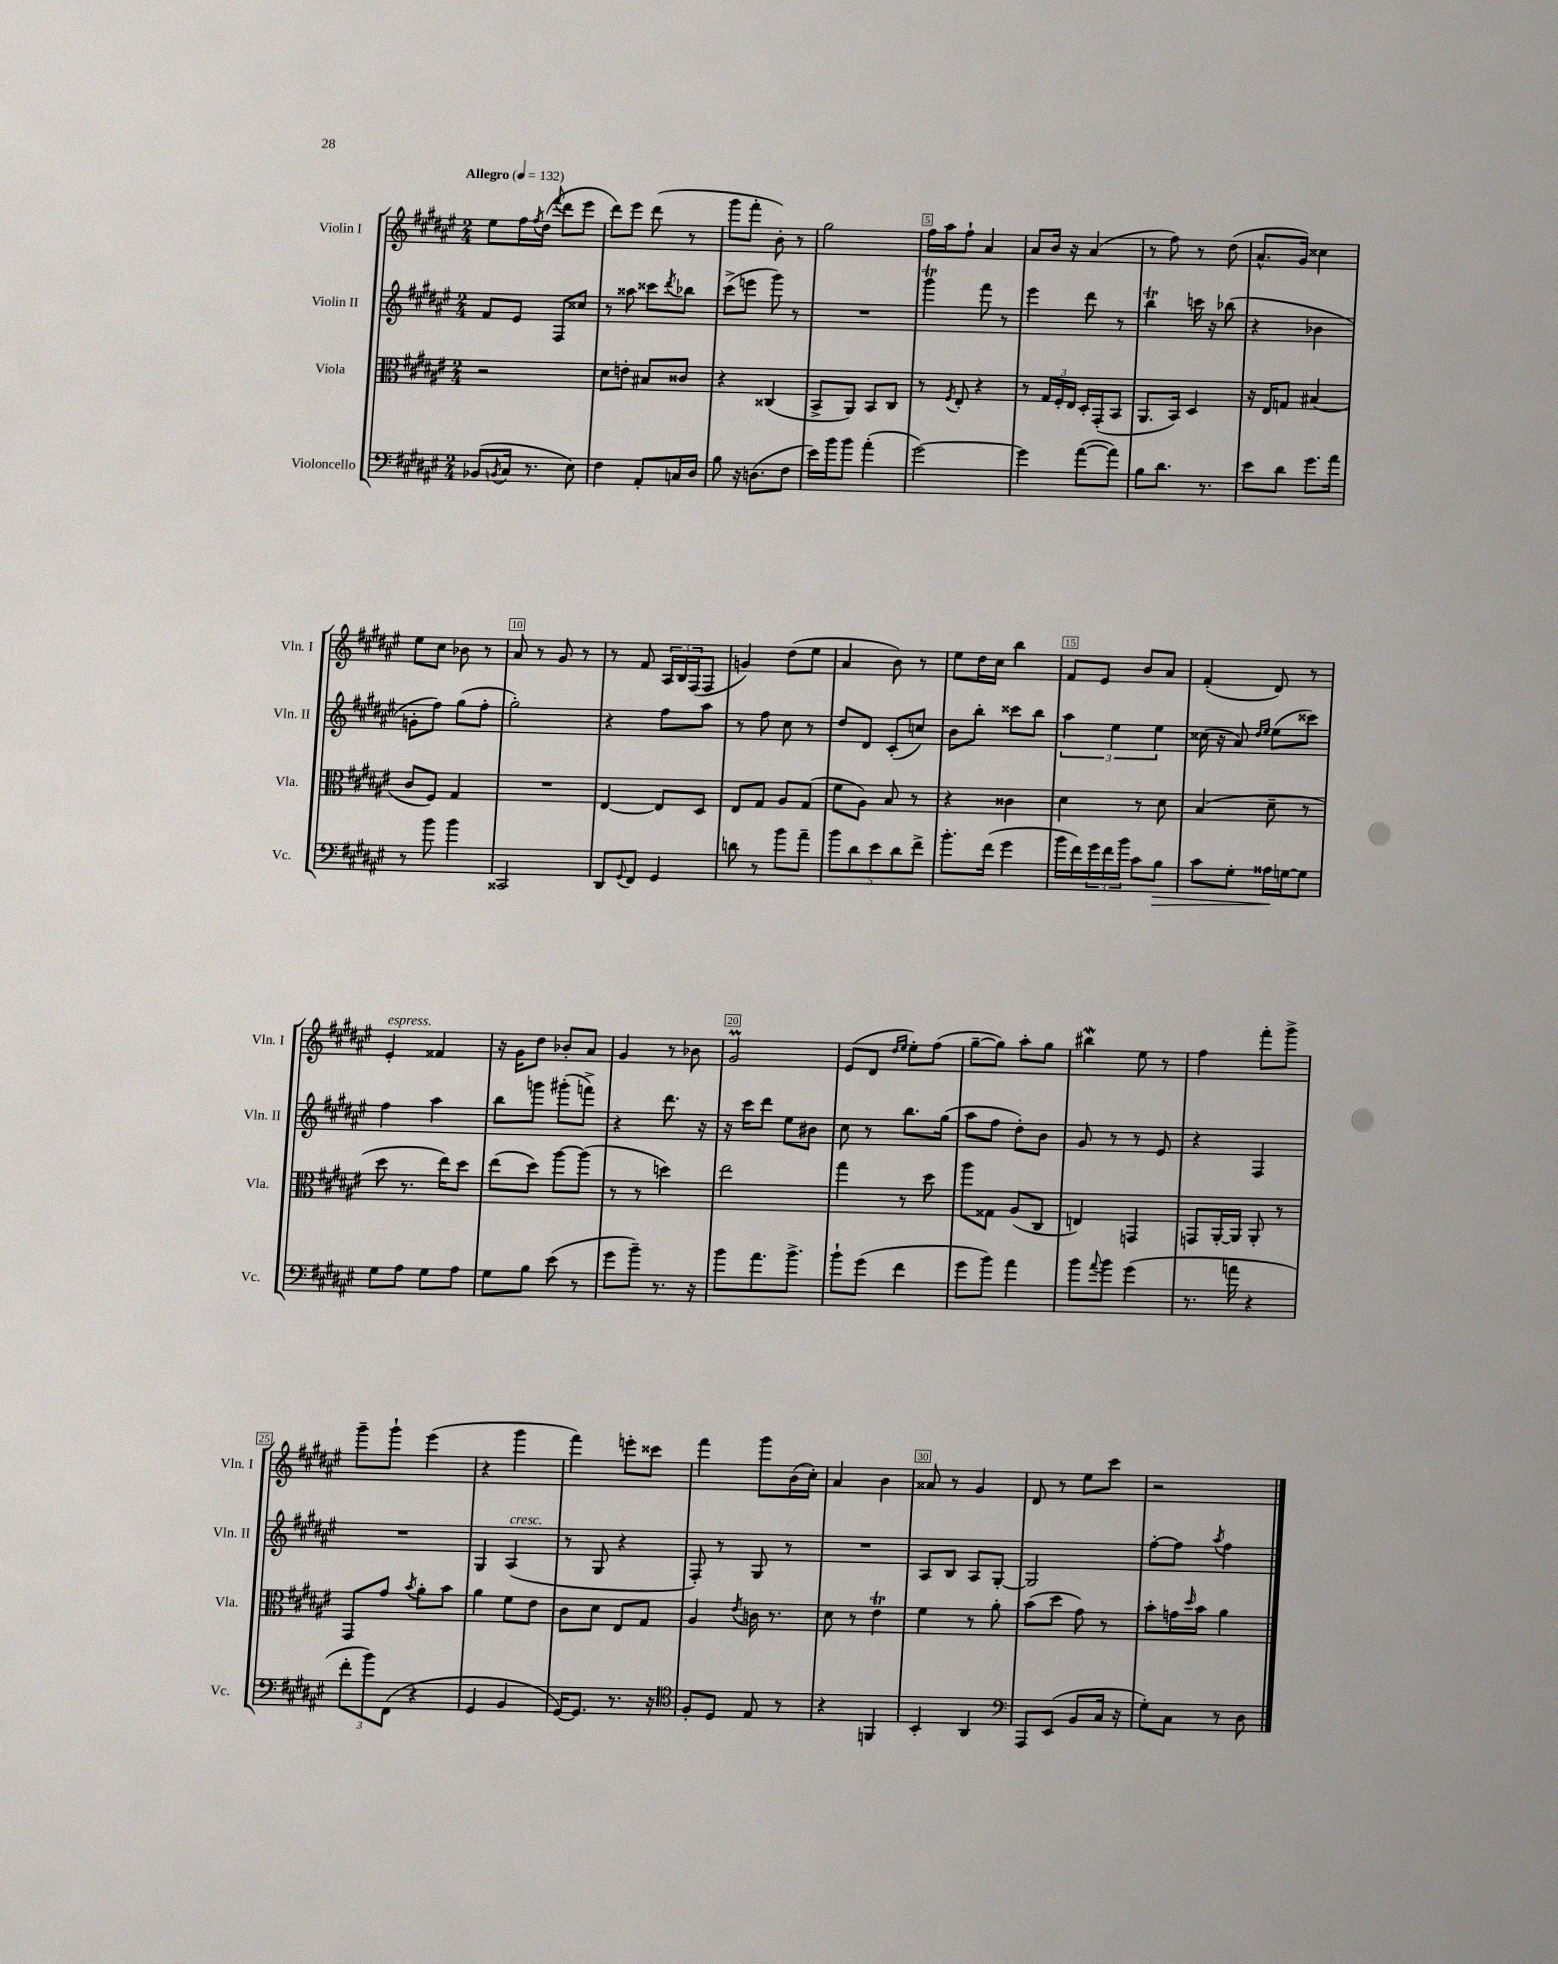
<<
\new StaffGroup <<
\new Staff = "s0" \with { instrumentName = "Violin I" shortInstrumentName = "Vln. I" } {
    \clef treble \key fis \major \numericTimeSignature \time 2/4 \tempo "Allegro" 4 = 132
    eis''8 fis''16 \acciaccatura { fis''8 } dis''16( \appoggiatura { fis'''8 } dis'''8 eis'''8 |
    dis'''8) eis'''8 dis'''8( r8 |
    gis'''8 fis'''8-. b'8-.) r8 |
    gis''2 |
    fis''16 ais''16 fis''8-! ais'4 |
    ais'8 b'16 r16 ais'4( |
    r8 fis''8) r8 dis''8( |
    ais'8.-^ gis'16) cisis''4 |
    eis''8 cis''8 bes'8 r8 |
    ais'8 r8 gis'8 r8 |
    r8 fis'8 \tuplet 3/2 { ais16 b16 fis16( } fis8 |
    g'4) dis''8( eis''8 |
    ais'4 b'8) r8 |
    eis''8 dis''16 cis''16 b''4 |
    fis'8 eis'8 b'8 ais'8 |
    fis'4-.( dis'8) r8 |
    eis'4-.^\markup { \italic "espress." } fisis'4 |
    r16 gis'16 dis''8 bes'8-. ais'8 |
    gis'4 r8 bes'8 |
    gis'2\prall |
    eis'8( dis'8 \grace { dis''16 eis''16 } eis''8-.) fis''8( |
    gis''8~-- gis''8) ais''8-. gis''8 |
    bis''4\mordent eis''8 r8 |
    fis''4 fis'''8-. gis'''8-> |
    gis'''8-- gis'''8-! eis'''4( |
    r4 gis'''4 |
    fis'''4) e'''8-. cisis'''8 |
    fis'''4 gis'''8 b'16( cis''16-.) |
    ais'4 b'4 |
    aisis'8 r8 gis'4 |
    dis'8 r8 eis''8 cis'''8 |
    r2 \bar "|." |
}
\new Staff = "s1" \with { instrumentName = "Violin II" shortInstrumentName = "Vln. II" } {
    \clef treble \key fis \major \numericTimeSignature \time 2/4
    fis'8 eis'8 fis8 cisis''8 |
    r8 aisis''8 cisis'''8 \acciaccatura { dis'''8 } bes''8 |
    cis'''8->( e'''8 gis'''8) r8 |
    R2 |
    gis'''4\trill fis'''8 r8 |
    eis'''4 dis'''8 r8 |
    b''4\trill c'''16 r16 bes''8( |
    r4 bes'4 |
    g'8-. fis''8) gis''8( fis''8-. |
    gis''2-.) |
    r4 fis''8 ais''8 |
    r8 fis''8 cis''8 r8 |
    dis''8 dis'8 cis'8-.( c''8) |
    b'8 b''8-. cisis'''8 b''8 |
    \tuplet 3/2 { ais''4 eis''4 eis''4 } |
    cisis''16( r16 ais'8) \grace { dis''16 eis''16 } eis''8( cisis'''8) |
    fis''4 ais''4 |
    b''8 g'''8 gis'''8-.( f'''8->) |
    r4 dis'''8. r16 |
    r16 cis'''16 dis'''8 eis''8 bis'8 |
    cis''8 r8 b''8. gis''16( |
    ais''8 fis''8 dis''8-.) b'8 |
    gis'8 r8 r8 eis'8 |
    r4 fis4 |
    R2 |
    gis4 ais4^\markup { \italic "cresc." }( |
    r8 gis8 r4 |
    fis8-.) r8 gis8 r8 |
    R2 |
    ais8 b8 ais8 gis8~-. |
    gis2 |
    fis''8~-. fis''8 \acciaccatura { ais''8 } fis''4 \bar "|." |
}
\new Staff = "s2" \with { instrumentName = "Viola" shortInstrumentName = "Vla." } {
    \clef alto \key fis \major \numericTimeSignature \time 2/4
    r2 |
    dis'8 e'8-. bis8 cisis'8 |
    r4 cisis4( |
    b,8-> ais,8) b,8 cis8 |
    r8 \acciaccatura { fis8 } eis8-. r4 |
    r8 \tuplet 3/2 { gis16 fis16-. eis16 } dis16-. gis,16-.( b,8 |
    ais,8. b,16) dis4 |
    r16 eis16 g8 bis4( |
    cis'8 fis8) gis4 |
    R2 |
    eis4~ eis8 dis8 |
    eis8 gis8 ais8 gis8( |
    fis'8 ais8) b8 r8 |
    r4 cisis'4 |
    dis'4 r8 dis'8 |
    b4( dis'8-- r8 |
    dis''8 r8. eis''16) dis''8 |
    eis''8( dis''8) ais''8~ ais''8( |
    r8 r8 d''4) |
    eis''2 |
    gis''4 r8 dis''8 |
    ais''8 gisis8 ais8( cis8 |
    e4) g,4 |
    g,8 ais,16~-. ais,16 ais,8-. r8 |
    gis,8 gis'8 \acciaccatura { b'8 } ais'8-. b'8 |
    ais'4 fis'8 eis'8 |
    cis'8 dis'8 eis8 gis8 |
    ais4 \acciaccatura { eis'8 } c'16 r8. |
    dis'8 r8 eis'4\trill |
    fis'4 r8 ais'8-. |
    b'8( dis''8 gis'8) r8 |
    b'8-. g'16 \grace { dis''16 } b'16 ais'4 \bar "|." |
}
\new Staff = "s3" \with { instrumentName = "Violoncello" shortInstrumentName = "Vc." } {
    \clef bass \key fis \major \numericTimeSignature \time 2/4
    bes,8( \acciaccatura { b,8 } cis16 r8. eis8) |
    fis4 ais,8-. c16 dis16 |
    b8 r16 d8.( fis8 |
    eis'16) b'16 b'8 ais'4-.( |
    gis'2~) |
    gis'4 ais'8~( ais'8) |
    b8 dis'8. r8. |
    eis'8 dis'8 gis'8. ais'16 |
    r8 b'8 b'4 |
    cisis,2 |
    dis,8 \appoggiatura { gis,8 } fis,8 gis,4 |
    d'8 r8 b'8 ais'8-- |
    \tuplet 5/4 { b'8 dis'8 eis'8 dis'8 fis'8-> } |
    b'8.-. fis'16( gis'4 |
    b'16 fis'16) \tuplet 3/2 { gis'16 fis'16 b'16 } cis'8 b8\> |
    cis'8 gis8-. aisis16\! g16~ g8 |
    gis8 ais8 gis8 ais8 |
    gis8 b8 eis'8( r8 |
    gis'8 b'8--) r8. r16 |
    b'8 ais'8. b'8.-> |
    b'8-! gis'8( fis'4 |
    gis'8 b'8) ais'4 |
    b'8 \appoggiatura { ais'8 } b'8 gis'4( |
    r8. a'16 r4 |
    \tuplet 3/2 { fis'8-. b'8) fis,8( } r4 |
    gis,4 b,4 |
    gis,16~) gis,8. r8. r16 |
    \clef tenor fis8-. dis8 eis8 r8 |
    r4 f,4 |
    b,4-. ais,4 |
    \clef bass ais,,8 eis,8( b,8 cis16 r16 |
    gis8-.) cis8 r8 dis8 \bar "|." |
}
>>
>>
\layout { \context { \Score \override BarNumber.break-visibility = ##(#f #t #t) barNumberVisibility = #(every-nth-bar-number-visible 5) \override BarNumber.stencil = #(make-stencil-boxer 0.1 0.3 ly:text-interface::print) } }
